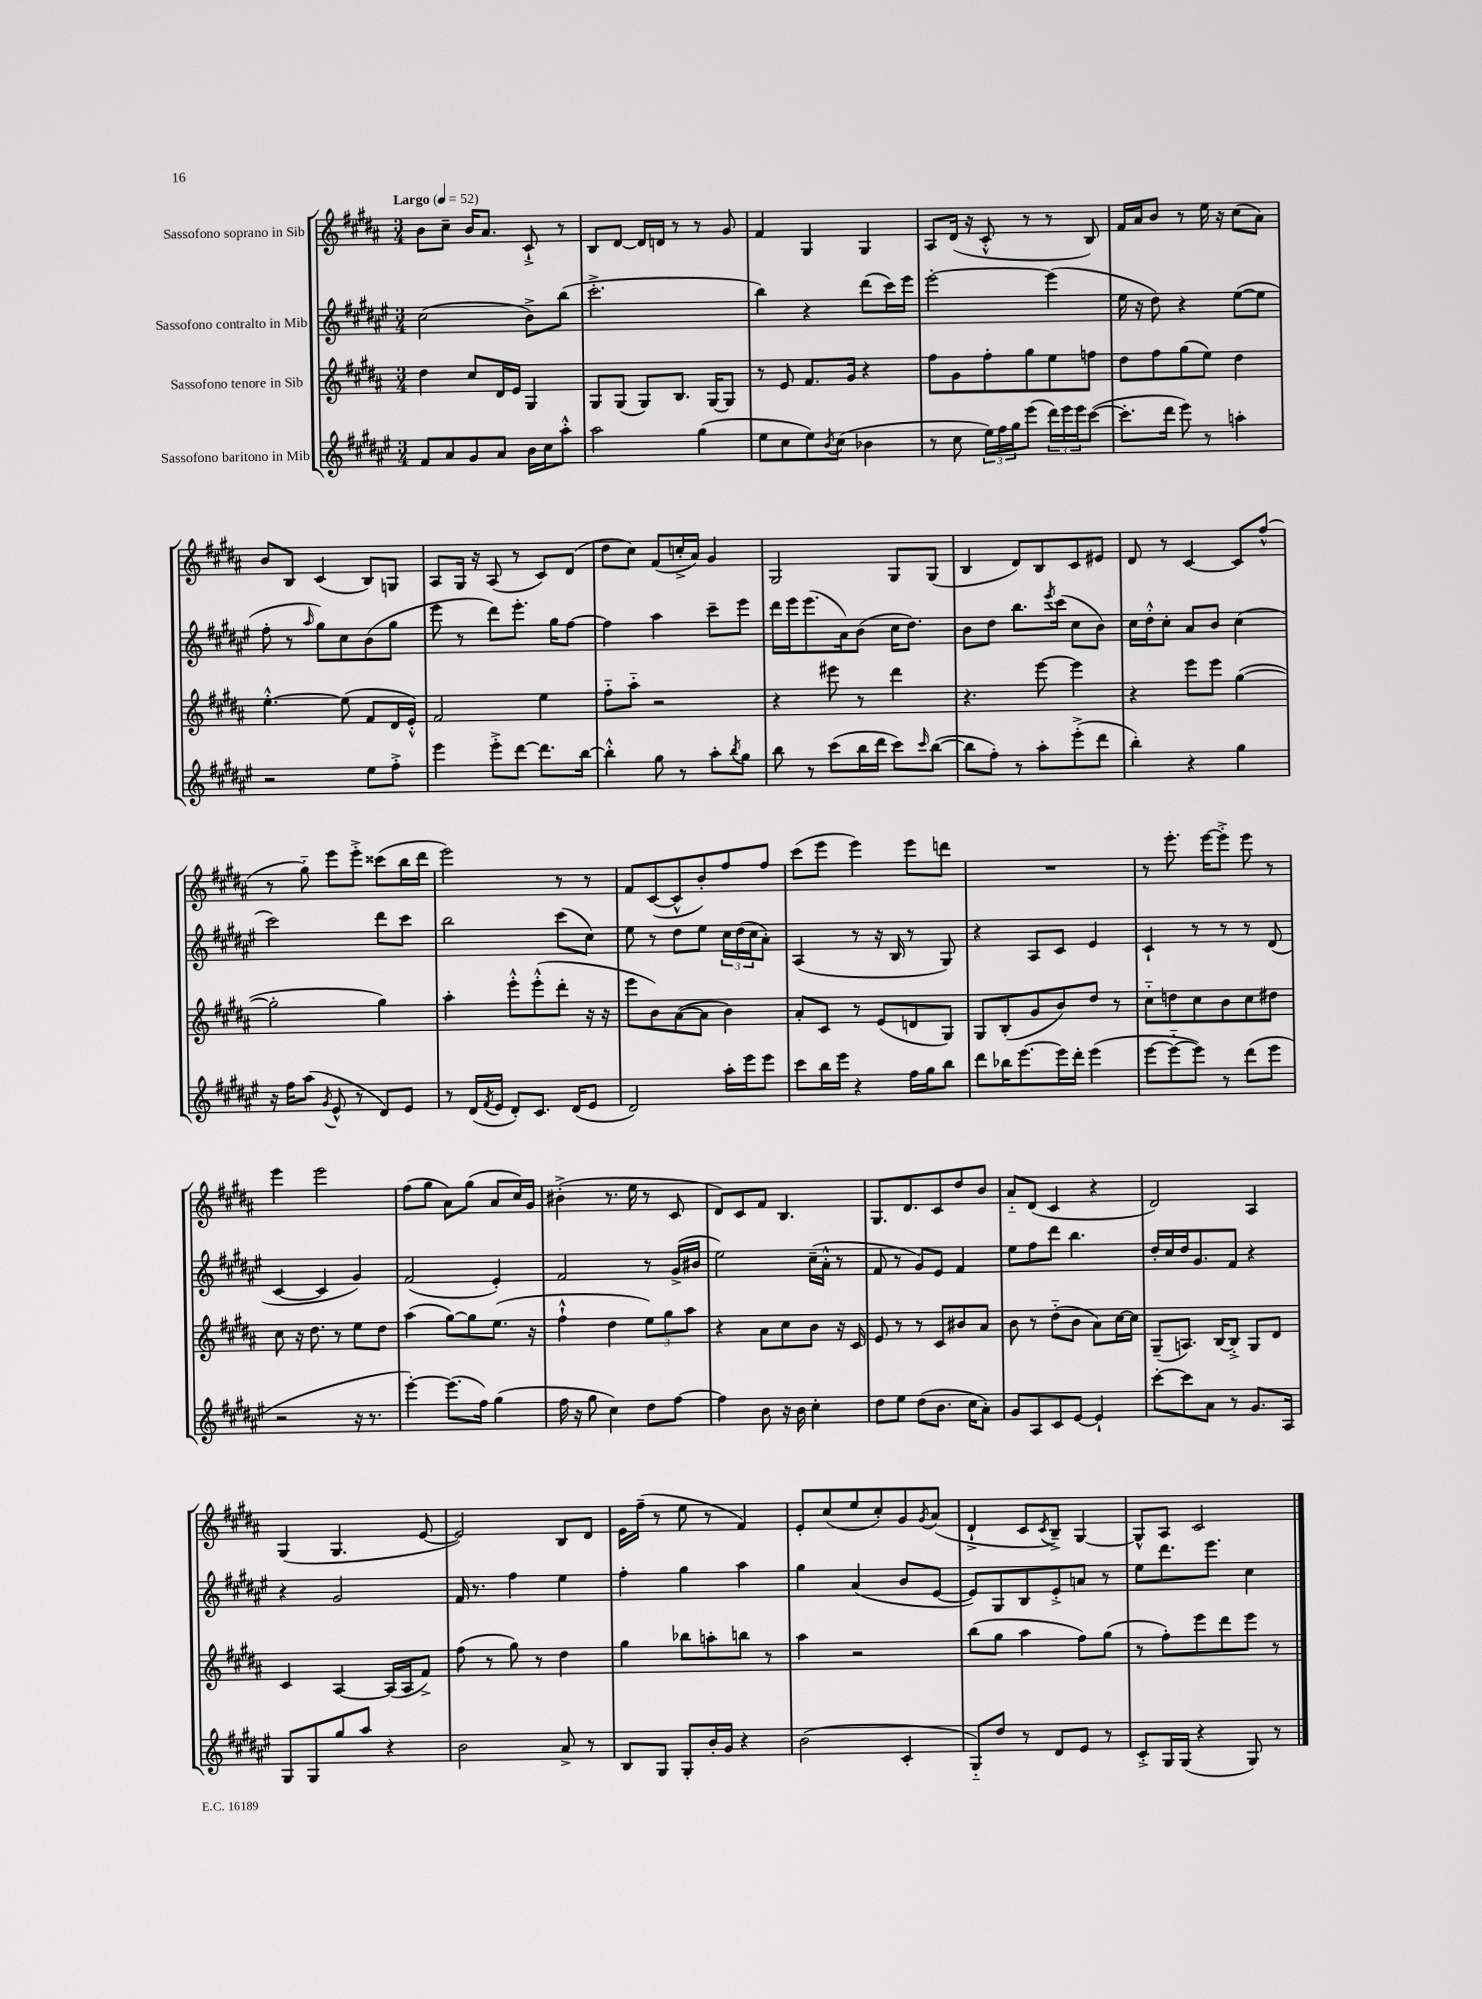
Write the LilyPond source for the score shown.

<<
\new StaffGroup <<
\new Staff = "s0" \with { instrumentName = "Sassofono soprano in Sib" } {
    \clef treble \key b \major \numericTimeSignature \time 3/4 \tempo "Largo" 4 = 52
    b'8 cis''8-- b'16 ais'8. cis'8-!-> r8 |
    b8 dis'8~ dis'16 d'16 r8 r8 gis'8 |
    fis'4 gis4 gis4 |
    ais8 dis'16( r16 cis'8-.-^ r8 r8 b8) |
    fis'16 ais'16 b'8 r8 e''16 r16 cis''8( ais'8) |
    b'8 b8 cis'4( b8) g8 |
    ais8 gis16 r16 ais8( r8 cis'8) dis'8( |
    dis''8 cis''8) fis'8( c''16-.-> ais'16) gis'4 |
    gis2 gis8 gis8( |
    b4 dis'8) b8 cis'8 eis'8 |
    dis'8 r8 cis'4~ cis'8 fis''8-^( |
    r8 gis''8-_) e'''8 e'''8-.-> cisis'''8( b''16 dis'''16 |
    e'''2) r8 r8 |
    fis'8 cis'8~( cis'8-^ b'8-.) fis''8 fis''8 |
    cis'''8( e'''8 e'''4) e'''8 d'''8 |
    R2. |
    r8 e'''8.-. e'''16~ e'''8-.-> e'''8 r8 |
    e'''4 e'''2 |
    fis''8( gis''8 ais'8) gis''8( ais'8 cis''16) gis'16 |
    bis'4-.->( r8. e''16 r8 cis'8 |
    dis'8) cis'8 fis'8 b4. |
    gis8. dis'8. cis'8 dis''8 b'8 |
    ais'8-_ dis'8( cis'4 r4 |
    dis'2) ais4 |
    gis4( gis4. e'8~ |
    e'2) b8 dis'8 |
    e'16 fis''16--( r8 e''8 r8 fis'4) |
    e'8-. cis''8( e''8 cis''8-.) gis'8 \acciaccatura { gis'8 } ais'8( |
    dis'4-!-> cis'8 \acciaccatura { cis'8 } b8--->) gis4~ |
    gis8-^ ais8 cis'2 \bar "|." |
}
\new Staff = "s1" \with { instrumentName = "Sassofono contralto in Mib" } {
    \clef treble \key fis \major \numericTimeSignature \time 3/4
    cis''2( b'8->) b''8( |
    cis'''2.-.-> |
    b''4) r4 dis'''8( cis'''16) eis'''16 |
    eis'''2~-. eis'''4( |
    eis''16 r16 dis''8) r4 eis''8~( eis''8 |
    fis''8-. r8 \grace { ais''16 } gis''8) cis''8 b'8( gis''8 |
    eis'''8 r8 dis'''8) eis'''8.-. gis''16 fis''8~ |
    fis''4 ais''4 cis'''8-- eis'''8 |
    dis'''16 eis'''16 eis'''8.( ais'16) b'8( cis''16 dis''8.) |
    b'8 dis''8 b''8. \acciaccatura { eis'''8 } cis'''16( cis''8 b'8) |
    cis''16 dis''16-.-^ cis''8-. ais'8 b'8 cis''4( |
    cis'''2) dis'''8 cis'''8 |
    b''2 cis'''8( cis''8) |
    eis''8 r8 dis''8 eis''8 \tuplet 3/2 { cis''16 dis''16( cis''16 } ais'8-.) |
    ais4( r8 r16 b16 r8 gis8) |
    r4 ais8 cis'8 eis'4 |
    cis'4-! r8 r8 r8 dis'8( |
    cis'4~ cis'4 gis'4) |
    fis'2( eis'4-.) |
    fis'2 r8 gis'16->( bis'16 |
    eis''2) cis''16--( ais'16-.-^ r8 |
    fis'8 r8 gis'8) eis'8 fis'4 |
    eis''8 fis''8 dis'''8 b''4. |
    dis''16-. cis''16 dis''16 gis'8. fis'8 r4 |
    r4 gis'2 |
    fis'16 r8. fis''4 eis''4 |
    fis''4-. gis''4 ais''4 |
    gis''4 ais'4( b'8 eis'8~ |
    eis'8) gis8 b8 eis'8-.-> a'8 r8 |
    eis''8 dis'''8. eis'''8. cis''4 \bar "|." |
}
\new Staff = "s2" \with { instrumentName = "Sassofono tenore in Sib" } {
    \clef treble \key b \major \numericTimeSignature \time 3/4
    dis''4 cis''8 dis'16 e'16 gis4 |
    gis8 gis8( gis8) b8. gis16~ gis8 |
    r8 e'8 fis'8. gis'16 r4 |
    fis''8 gis'8 fis''8-. gis''8 e''8 f''8 |
    dis''8 fis''8 gis''8( e''8) dis''4 |
    e''4.~-.-^ e''8( fis'8 dis'16 e'16-.-^) |
    fis'2 e''4 |
    fis''8-_ ais''8-_ r2 |
    r4 eis'''8 r8 dis'''4 |
    r4. e'''8~ e'''4 |
    r4 e'''8 e'''8 gis''4~( |
    gis''2-. gis''4) |
    ais''4-. e'''8-.-^ e'''8-.-^( dis'''8-. r16 r16 |
    e'''8 b'8) ais'8~( ais'8 b'4) |
    ais'8-. cis'8 r8 e'8( d'8 gis8) |
    gis8 b8-.( gis'8 b'8) dis''8 r8 |
    cis''8-_ d''8 cis''8 b'8 cis''8 dis''8 |
    cis''8 r16 dis''8. r8 e''8 dis''8 |
    ais''4( gis''8~) gis''8 e''8.( r16 |
    fis''4-!-^ dis''4 \tuplet 3/2 { e''8) gis''8 ais''8 } |
    r4 ais'8 cis''8 b'8 r16 cis'16 |
    e'8 r8 r8 cis'8 bis'8 ais'8 |
    b'8 r8 dis''8-_( b'8 ais'8) cis''16~ cis''16 |
    gis8--( a8.) b16~ b8-.-> gis8 dis'8 |
    cis'4 ais4~ ais16( ais16 fis'8->) |
    fis''8( r8 gis''8) r8 dis''4 |
    gis''4 bes''8 a''8-. b''8 r8 |
    ais''4 r2 |
    b''8( gis''8 ais''4 fis''8) gis''8( |
    r8 fis''8-.) e'''8 dis'''8 e'''8 r8 \bar "|." |
}
\new Staff = "s3" \with { instrumentName = "Sassofono baritono in Mib" } {
    \clef treble \key fis \major \numericTimeSignature \time 3/4
    fis'8 ais'8 gis'8 ais'8 b'16 cis''16 ais''8-.-^ |
    ais''2 gis''4( |
    eis''8 cis''8 eis''8) \acciaccatura { b'8 } cis''8( bes'4 |
    r8 cis''8 \tuplet 3/2 { eis''16) fis''16 gis''16 } eis'''8( \tuplet 3/2 { dis'''16) eis'''16 eis'''16 } cis'''8~( |
    cis'''8.-. dis'''16 eis'''8) r8 a''4-. |
    r2 eis''8 fis''8-.-> |
    eis'''4 eis'''8-.-> dis'''8~ dis'''8. b''16~ |
    b''4-.-^ gis''8 r8 ais''8-. \acciaccatura { b''8 } gis''8 |
    b''8 r8 cis'''8( b''16 dis'''16 cis'''8) \grace { cis'''16 } b''8~( |
    b''8 fis''8-.) r8 ais''8-. eis'''8-.->( dis'''8 |
    b''4-.) r4 gis''4 |
    r16 fis''16 ais''8( \acciaccatura { gis'8 } eis'8-^ r8 dis'8) eis'8 |
    r8 dis'16( \acciaccatura { fis'8 } eis'16 dis'8-.) cis'8. dis'16( eis'8 |
    dis'2) ais''16-. eis'''16 eis'''8 |
    cis'''8 b''16 eis'''16 r4 fis''16 gis''16 b''8 |
    dis'''8 bes''16 eis'''8.~ eis'''16 dis'''16-. eis'''4( |
    eis'''8~ eis'''8~-_ eis'''8) r8 dis'''8( eis'''8 |
    r2 r16 r8. |
    eis'''4~-.) eis'''8.( fis''16) gis''4( |
    fis''16 r16 gis''8 cis''4) dis''8 fis''8~ |
    fis''4 b'8 r16 b'16 cis''4-. |
    dis''8 eis''8 dis''8( b'8. cis''16 ais'8-.) |
    gis'8 ais8 cis'8 eis'8~ eis'4-! |
    cis'''8~-. cis'''8 ais'8 r8 gis'8. ais16 |
    gis8 gis8 gis''8 ais''8 r4 |
    b'2 ais'8-> r8 |
    b8 gis8 gis8-. b'16-. gis'16 r4 |
    b'2( cis'4-. |
    gis8-_) dis''8 r8 dis'8 eis'8 r8 |
    cis'8-.-> gis16 gis16( r4 gis8) r8 \bar "|." |
}
>>
>>
\layout { \context { \Score \remove "Bar_number_engraver" } }
